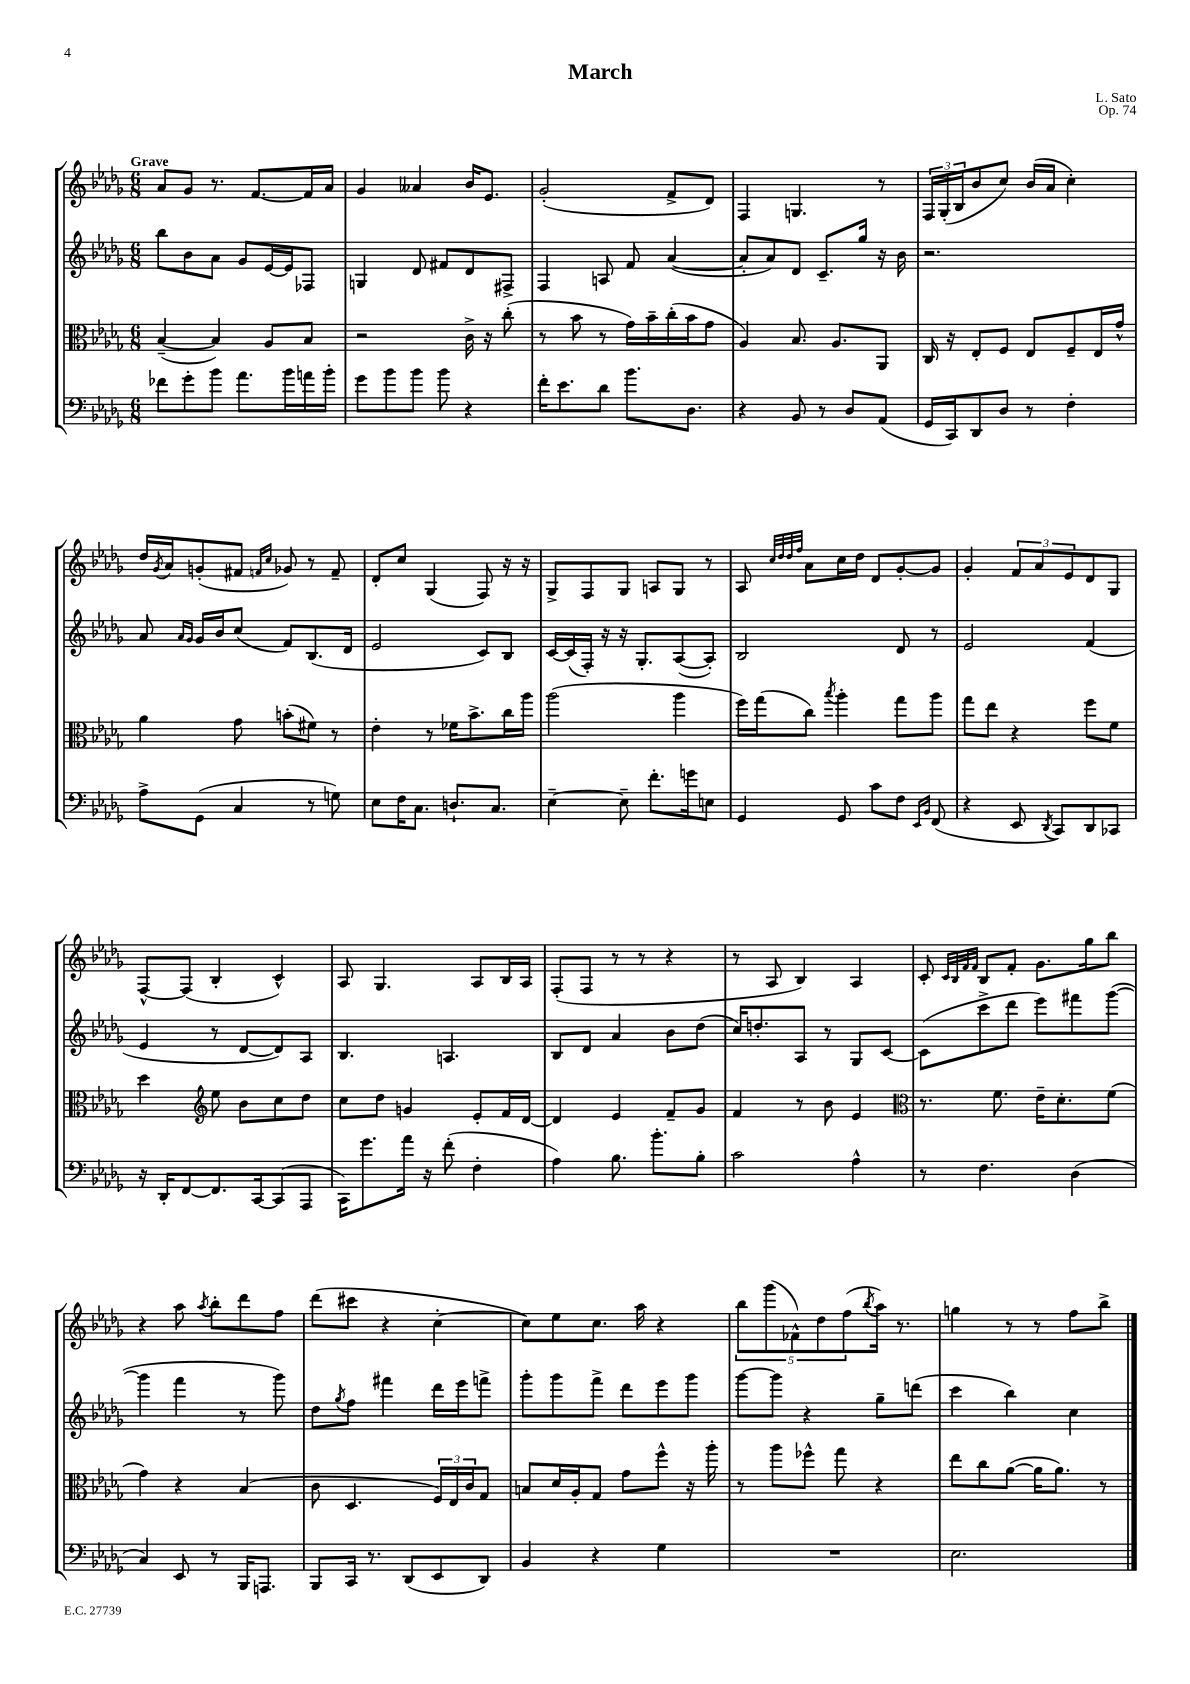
\header { title = "March" composer = "L. Sato" opus = "Op. 74" }
<<
\new StaffGroup <<
\new Staff = "s0" {
    \clef treble \key des \major \numericTimeSignature \time 6/8 \tempo "Grave"
    aes'8 ges'8 r8. f'8.~ f'16 aes'16 |
    ges'4 aeses'4 bes'16 ees'8. |
    ges'2-.( f'8-> des'8) |
    f4 g4. r8 |
    \tuplet 3/2 { f16 ges16-.( bes16 } bes'8 c''8) bes'16( aes'16 c''4-.) |
    des''16 \acciaccatura { ges'8 } aes'16 g'8-.( fis'8 \grace { f'16 c''16 } ges'8) r8 f'8-- |
    des'8-. c''8 ges4( f8) r16 r16 |
    ges8-> f8 ges8 a8 ges8 r8 |
    aes8 \grace { c''32 des''32 des''32 f''32 } aes'8 c''16 des''16 des'8 ges'8~-. ges'8 |
    ges'4-. \tuplet 3/2 { f'8 aes'8 ees'8 } des'8 ges8 |
    f8~-^ f8( bes4-. c'4-^) |
    aes8 ges4. aes8 bes16 aes16 |
    f8-.( f8 r8 r8 r4 |
    r8 aes8 bes4) aes4 |
    c'8-. \grace { c'32 bes32 f'32 f'32 } bes8 f'8-. ges'8. ges''16 bes''8 |
    r4 aes''8 \acciaccatura { aes''8 } bes''8-. des'''8 f''8 |
    des'''8( cis'''8 r4 c''4~-. |
    c''8) ees''8 c''8. aes''16 r4 |
    \tuplet 5/4 { bes''8 ges'''8( fes'8-^) des''8 f''8( } \acciaccatura { bes''8 } aes''16) r8. |
    g''4 r8 r8 f''8 bes''8-> \bar "|." |
}
\new Staff = "s1" {
    \clef treble \key des \major \numericTimeSignature \time 6/8
    bes''8 bes'8 aes'8 ges'8 ees'16~ ees'16 fes8 |
    g4 des'8 fis'8 des'8 fis8-> |
    f4 a8 f'8 aes'4~( |
    aes'8-. aes'8) des'8 c'8.-- ges''16 r16 bes'16 |
    r2. |
    aes'8 \grace { aes'16 ges'16 } ges'16 bes'16 c''8( f'8) bes8.( des'16 |
    ees'2 c'8) bes8 |
    c'16~ c'16( f16-.) r16 r16 ges8.-. aes8~( aes8-.) |
    bes2 des'8 r8 |
    ees'2 f'4( |
    ees'4 r8 des'8~ des'8) aes8 |
    bes4. a4. |
    bes8 des'8 aes'4 bes'8 des''8( |
    c''16) d''8.-. aes8 r8 ges8 c'8~ |
    c'8( c'''8-> des'''8 ees'''8) fis'''8 ges'''8~( |
    ges'''4 f'''4 r8 ges'''8) |
    des''8 \acciaccatura { ges''8 } f''8 fis'''4 des'''16 ees'''16 f'''8-> |
    ges'''8-. ges'''8 f'''8-> des'''8 ees'''8 ges'''8 |
    ges'''8~ ges'''8 r4 ges''8-- d'''8( |
    c'''4 bes''4) c''4 \bar "|." |
}
\new Staff = "s2" {
    \clef alto \key des \major \numericTimeSignature \time 6/8
    bes4~--( bes4) aes8 bes8 |
    r2 c'16-> r16 c''8-.( |
    r8 bes'8 r8 ges'16) bes'16-- c''16-.( bes'16 ges'8 |
    aes4) bes8. aes8. aes,8 |
    c16 r16 ees8-. f8 ees8 f8-- ees16 ges'16-^ |
    aes'4 ges'8 b'8-.( fis'8) r8 |
    ees'4-. r8 fes'16 bes'8.-> c''16 aes''16 |
    aes''2( aes''4 |
    f''16) ges''16( c''8) \acciaccatura { bes''8 } aes''4-. ges''8 aes''8 |
    ges''8 ees''8 r4 f''8 f'8 |
    des''4 \clef treble ees''8 bes'8 c''8 des''8 |
    c''8 des''8 g'4 ees'8-. f'16 des'16~ |
    des'4 ees'4 f'8-- ges'8 |
    f'4 r8 bes'8 ees'4 |
    \clef alto r8. f'8. ees'16-- des'8.-. f'8( |
    ges'4) r4 bes4( |
    c'8 des4. \tuplet 3/2 { f16) ees16 c'16 } ges8 |
    b8 des'16 aes16-. ges8 ges'8 f''8-^ r16 aes''16-. |
    r8 aes''8 fes''8-^ ges''8 r4 |
    ees''8 c''8 aes'8~( aes'16 aes'8.) r8 \bar "|." |
}
\new Staff = "s3" {
    \clef bass \key des \major \numericTimeSignature \time 6/8
    fes'8 ges'8-. bes'8 aes'8. bes'16 a'16 bes'16-. |
    ges'8 bes'8 bes'8 bes'8 r4 |
    f'16-. ees'8. des'8 bes'8. des8. |
    r4 bes,8 r8 des8 aes,8( |
    ges,16 c,16) des,8 des8 r8 f4-. |
    aes8-> ges,8( c4 r8 g8) |
    ees8 f16 c8. d8.-! c8. |
    ees4~-- ees8-- f'8.-. g'16 e8 |
    ges,4 ges,8 c'8 f8 \grace { ees,16 bes,16 } f,8( |
    r4 ees,8 \acciaccatura { des,8 } c,8) des,8 ces,8 |
    r16 des,16-. f,8~ f,8. c,16~ c,8( aes,,8 |
    c,16) ges'8. aes'16 r16 f'8-.( f4-. |
    aes4) bes8. bes'8.-. bes8-. |
    c'2 aes4-^ |
    r8 f4. des4( |
    c4) ees,8 r8 bes,,16 a,,8. |
    bes,,8 c,16 r8. des,8( ees,8 des,8) |
    bes,4 r4 ges4 |
    R2. |
    ees2. \bar "|." |
}
>>
>>
\layout { \context { \Score \remove "Bar_number_engraver" } }
